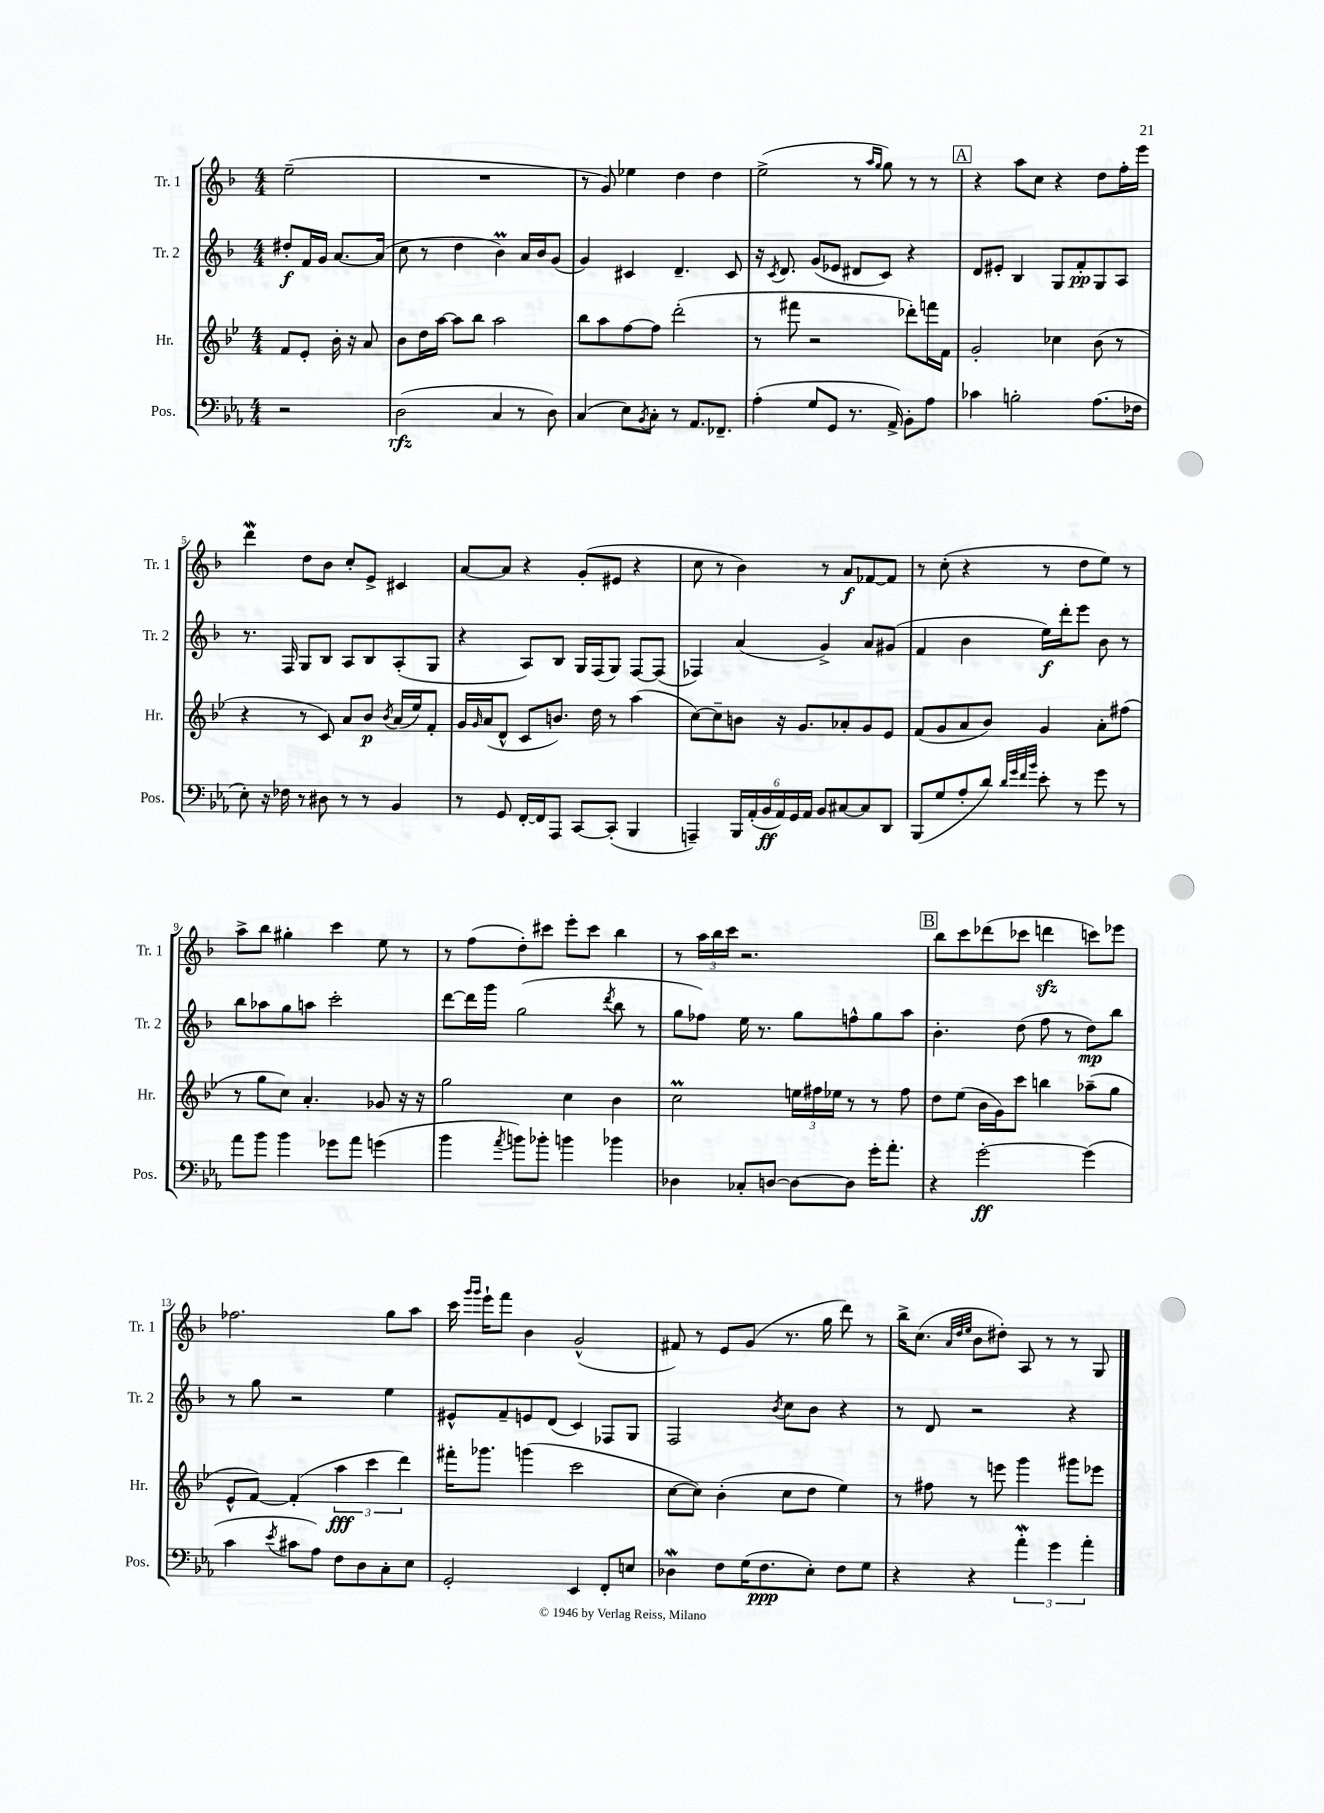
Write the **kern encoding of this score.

**kern	**dynam	**kern	**dynam	**kern	**dynam	**kern	**dynam
*part4	*part4	*part3	*part3	*part2	*part2	*part1	*part1
*staff4	*staff4	*staff3	*staff3	*staff2	*staff2	*staff1	*staff1
*I"Pos.	*	*I"Hr.	*	*I"Tr. 2	*	*I"Tr. 1	*
*I'Pos.	*	*I'Hr.	*	*I'Tr. 2	*	*I'Tr. 1	*
*clefF4	*	*clefG2	*	*clefG2	*	*clefG2	*
*k[b-e-a-]	*	*k[b-e-]	*	*k[b-]	*	*k[b-]	*
*M4/4	*	*M4/4	*	*M4/4	*	*M4/4	*
=	=	=	=	=	=	=	=
2r	.	8f/L	.	8dd#X'/L	f	(2ee~\	.
.	.	8e-'/J	.	16f/L	.	.	.
.	.	.	.	16g/JJ	.	.	.
.	.	16b-'\	.	[8.a/L	.	.	.
.	.	16r	.	.	.	.	.
.	.	8a/	.	.	.	.	.
.	.	.	.	(16a/Jk]	.	.	.
=1	=1	=1	=1	=1	=1	=1	=1
(2D\	rfz	8b-\L	.	8cc\	.	1r	.
.	.	16dd\L	.	8r	.	.	.
.	.	[16aa\JJ	.	.	.	.	.
.	.	8aa\L]	.	4dd\	.	.	.
.	.	8bb-\J	.	.	.	.	.
4C/	.	2aa\	.	4b-M\)	.	.	.
8r	.	.	.	16a/LL	.	.	.
.	.	.	.	16b-/J	.	.	.
8D\)	.	.	.	(8g/J	.	.	.
=2	=2	=2	=2	=2	=2	=2	=2
(4C/	.	8bb-\L	.	4g/)	.	8r	.
.	.	8aa\	.	.	.	8g/)	.
8E-\L)	.	[8ff\	.	4c#X/	.	4ee-X\	.
8qBB-/	.	.	.	.	.	.	.
8C'\J	.	8ff\J]	.	.	.	.	.
8r	.	(2ddd'\	.	4.d~/	.	4dd\	.
8.AA-/L	.	.	.	.	.	.	.
.	.	.	.	.	.	4dd\	.
8.FF-X~/J	.	.	.	.	.	.	.
.	.	.	.	8c#/	.	.	.
=3	=3	=3	=3	=3	=3	=3	=3
(4A-'\	.	8r	.	16r	.	(2ee^\	.
.	.	.	.	8qc/	.	.	.
.	.	.	.	8.d/	.	.	.
.	.	8fff#X\	.	.	.	.	.
8G/L	.	2r	.	(8g/L	.	.	.
8GG/J	.	.	.	8e-X/J	.	.	.
8.r	.	.	.	8d#X/L	.	8r	.
.	.	.	.	.	.	16qqaa/LL	.
.	.	.	.	.	.	16qqgg/JJ	.
.	.	.	.	8c/J)	.	8gg\)	.
16AA-^/)	.	.	.	.	.	.	.
8BB-'\L	.	8ddd-X'\L)	.	4r	.	8r	.
8A-\J	.	16fffn\L	.	.	.	8r	.
.	.	16f\JJ	.	.	.	.	.
!!LO:REH:place=s1:t=A
=4	=4	=4	=4	=4	=4	=4	=4
4c-X\	.	2g'/	.	8d/L	.	4r	.
.	.	.	.	8e#X'/J	.	.	.
2Bn'\	.	.	.	4B-/	.	8aa\L	.
.	.	.	.	.	.	8cc\J	.
.	.	4cc-X\	.	8G/L	.	4r	.
.	.	.	.	8f'/	pp	.	.
(8.A-\L	.	(8b-\	.	8G/	.	8dd\L	.
.	.	8r	.	8A/J	.	16ff'\L	.
16F-X\Jk	.	.	.	.	.	16eee\JJ	.
!!LO:LB:g=z
=5	=5	=5	=5	=5	=5	=5	=5
8E-'\)	.	4r	.	8.r	.	4dddW\	.
16r	.	.	.	.	.	.	.
16F-X\	.	.	.	16F/	.	.	.
8r	.	8r	.	8G/L	.	8dd\L	.
8D#X\	.	8c/)	.	8B-/J	.	8b-\J	.
8r	.	8a/L	.	8A/L	.	8cc'/L	.
8r	.	8b-/J	p	8B-/	.	8e^/J	.
.	.	8qb-/	.	.	.	.	.
4BB-/	.	(16a/LL	.	(8A'/	.	4c#X/	.
.	.	16ee-/J)	.	.	.	.	.
.	.	8f'/J	.	8G/J	.	.	.
=6	=6	=6	=6	=6	=6	=6	=6
8r	.	16g/LL	.	4r	.	[8a/L	.
.	.	16qqg/	.	.	.	.	.
.	.	(16a/J	.	.	.	.	.
8GG/	.	8d^^/J	.	.	.	8a/J]	.
[16FF'/LL	.	8c/L	.	8A/L)	.	4r	.
16FF/J]	.	.	.	.	.	.	.
8AAA-/J	.	8.bn/J)	.	8B-/J	.	.	.
[8CC/L	.	.	.	16G/LL	.	(8g'/L	.
.	.	16dd\	.	(16F/J	.	.	.
(8CC'/J]	.	8r	.	8G/J)	.	8e#X/J	.
4BBB-/	.	(4aa\	.	[8F/L	.	4r	.
.	.	.	.	(8F/J]	.	.	.
=7	=7	=7	=7	=7	=7	=7	=7
4AAAn~/)	.	[8cc\L)	.	4F-X/)	.	8cc\	.
.	.	8cc~\]	.	.	.	8r	.
24BBB-/LL	.	8bn\J	.	(4a/	.	4b-\)	.
(24AA-'/	.	.	.	.	.	.	.
24BB-/	ff	.	.	.	.	.	.
24AA-/)	.	16r	.	.	.	.	.
24GG/	.	.	.	.	.	.	.
.	.	8.g/L	.	.	.	.	.
24AA-/JJ	.	.	.	.	.	.	.
8BB-/L	.	.	.	4g^/)	.	8r	.
[8C#X/	.	8a-X'/	.	.	.	8a/L	f
8C#/]	.	8g/	.	8a/L	.	[8f-X/	.
8DD/J	.	8e-/J	.	(8g#X/J	.	8f-/J]	.
=8	=8	=8	=8	=8	=8	=8	=8
(8BBB-/L	.	(8f/L	.	4f/	.	8r	.
8G/	.	8g/	.	.	.	(8cc'\	.
8A-'/	.	8a/	.	4b-\	.	4r	.
8d/J)	.	8b-/J)	.	.	.	.	.
32qqd/LLL	.	.	.	.	.	.	.
32qqg/	.	.	.	.	.	.	.
32qqf/	.	.	.	.	.	.	.
32qqb-/JJJ	.	.	.	.	.	.	.
8e-'\	.	4g/	.	16ee\LL)	f	8r	.
.	.	.	.	16ddd'\J	.	.	.
8r	.	.	.	8eee\J	.	8dd\L	.
8g\	.	8a'\L	.	8b-\	.	8ee\J)	.
8r	.	(8ff#X\J	.	8r	.	8r	.
!!LO:LB:g=z
=9	=9	=9	=9	=9	=9	=9	=9
8a-\L	.	8r	.	8bb-\L	.	8aa^\L	.
8b-\J	.	8gg\L	.	8aa-X\	.	8bb-\J	.
4b-\	.	8cc\J)	.	8gg\	.	4gg#X'\	.
.	.	4.a'/	.	8aan\J	.	.	.
8g-X\L	.	.	.	2ccc'\	.	4ccc\	.
8a-\J	.	.	.	.	.	.	.
(4gn\	.	8g-X/	.	.	.	8ee\	.
.	.	16r	.	.	.	8r	.
.	.	16r	.	.	.	.	.
=10	=10	=10	=10	=10	=10	=10	=10
4b-\	.	2gg\	.	[8ddd\L	.	8r	.
.	.	.	.	16ddd\L]	.	(8ff\L	.
.	.	.	.	16ggg\JJ	.	.	.
8qa-/	.	.	.	.	.	.	.
8bn\L)	.	.	.	(2gg\	.	8dd'\)	.
8b-X'\J	.	.	.	.	.	8ccc#X\J	.
4bn\	.	4cc\	.	.	.	8eee'\L	.
.	.	.	.	.	.	8ccc#\J	.
.	.	.	.	8qddd/	.	.	.
4b-X\	.	4b-\	.	8bb-\	.	4bb-\	.
.	.	.	.	8r	.	.	.
=11	=11	=11	=11	=11	=11	=11	=11
4D-X\	.	2ccM\	.	8gg\L	.	8r	.
.	.	.	.	8ff-X\J)	.	24aa\LL	.
.	.	.	.	.	.	24bb-\	.
.	.	.	.	.	.	24ccc\JJ	.
8C-X'/L	.	.	.	16ee\	.	2.r	.
.	.	.	.	8.r	.	.	.
[8Dn/J	.	.	.	.	.	.	.
8D\L_	.	24een\LL	.	8gg\L	.	.	.
.	.	24ff#X\	.	.	.	.	.
.	.	24ee-X\JJ	.	.	.	.	.
8D\J]	.	8r	.	8ffn^^\	.	.	.
16g'\KL	.	8r	.	8gg\	.	.	.
8.a-'\J	.	.	.	.	.	.	.
.	.	8ff#\	.	8aa\J	.	.	.
!!LO:REH:place=s1:t=B
=12	=12	=12	=12	=12	=12	=12	=12
4r	.	8dd\L	.	4.b-'\	.	8bb-\L	.
.	.	(8ee-\J	.	.	.	8ccc\	.
[2g'\	ff	16b-\LL	.	.	.	(8ddd-X\	.
.	.	16g\J)	.	.	.	.	.
.	.	8ccc\J	.	(8dd\	.	8ccc-X\J	.
.	.	4bbn\	.	8ff\	.	4dddnzz\	.
.	.	.	.	8r	.	.	.
(4g\]	.	(8aa-X~\L	.	8dd\L)	mp	8cccn\L)	.
.	.	8gg\J	.	8bb-\J	.	8eee-X\J	.
!!LO:LB:g=z
=13	=13	=13	=13	=13	=13	=13	=13
4c\	.	8e-^^/L	.	8r	.	2.ff-X\	.
.	.	[8f/J)	.	8gg\	.	.	.
8qe-/	.	.	.	.	.	.	.
8c#X\L	.	(4f'/]	.	2r	.	.	.
8A-\J)	.	.	.	.	.	.	.
8F\L	.	6aa\	fff	.	.	.	.
8D\	.	.	.	.	.	.	.
.	.	6ccc\	.	.	.	.	.
8C'\	.	.	.	4ee\	.	8gg\L	.
.	.	6ddd\)	.	.	.	.	.
8E-\J	.	.	.	.	.	8aa\J	.
=14	=14	=14	=14	=14	=14	=14	=14
2GG'/	.	16fff#X'\KL	.	8e#X^^/L	.	16ccc\	.
.	.	.	.	.	.	16qqggg/LL	.
.	.	.	.	.	.	16qqggg/JJ	.
.	.	8.ggg-X\J	.	.	.	16eee`\KL	.
.	.	.	.	8f~/	.	8fff\J	.
.	.	(4gggn\	.	8en/	.	4b-\	.
.	.	.	.	(8d/J	.	.	.
4EE-/	.	2ccc\	.	4c/)	.	(2g^^/	.
8FF'/L	.	.	.	8F-X/L	.	.	.
8En/J	.	.	.	8G/J	.	.	.
=15	=15	=15	=15	=15	=15	=15	=15
4D-Xw\	.	[8cc\L	.	2F/	.	8f#X/)	.
.	.	8cc\J])	.	.	.	8r	.
8F\L	.	(4b-'\	.	.	.	8e/L	.
(16G\K	.	.	.	.	.	(8g/J	.
8.F\	ppp	.	.	.	.	.	.
.	.	.	.	8qb-/	.	.	.
.	.	8cc\L	.	8cc\L	.	8.r	.
8E-'\J)	.	8dd\J	.	8b-\J	.	.	.
.	.	.	.	.	.	16gg\	.
8F\L	.	4ee-\)	.	4r	.	8ddd\)	.
8G\J	.	.	.	.	.	8r	.
=16	=16	=16	=16	=16	=16	=16	=16
4r	.	8r	.	8r	.	16bb-^\KL	.
.	.	.	.	.	.	(8.cc\J	.
.	.	8ff#X\	.	8d/	.	.	.
.	.	.	.	.	.	32qqa/LLL	.
.	.	.	.	.	.	32qqdd/	.
.	.	.	.	.	.	32qqee/JJJ	.
4r	.	8r	.	2r	.	8b-\L	.
.	.	8eeen\	.	.	.	8dd#X'\J)	.
6a-w'\	.	4ggg\	.	.	.	8A/	.
.	.	.	.	.	.	8r	.
6g\	.	.	.	.	.	.	.
.	.	8ggg#X\L	.	4r	.	8r	.
6a-'\	.	.	.	.	.	.	.
.	.	8eee-X\J	.	.	.	8G/	.
==	==	==	==	==	==	==	==
*-	*-	*-	*-	*-	*-	*-	*-
